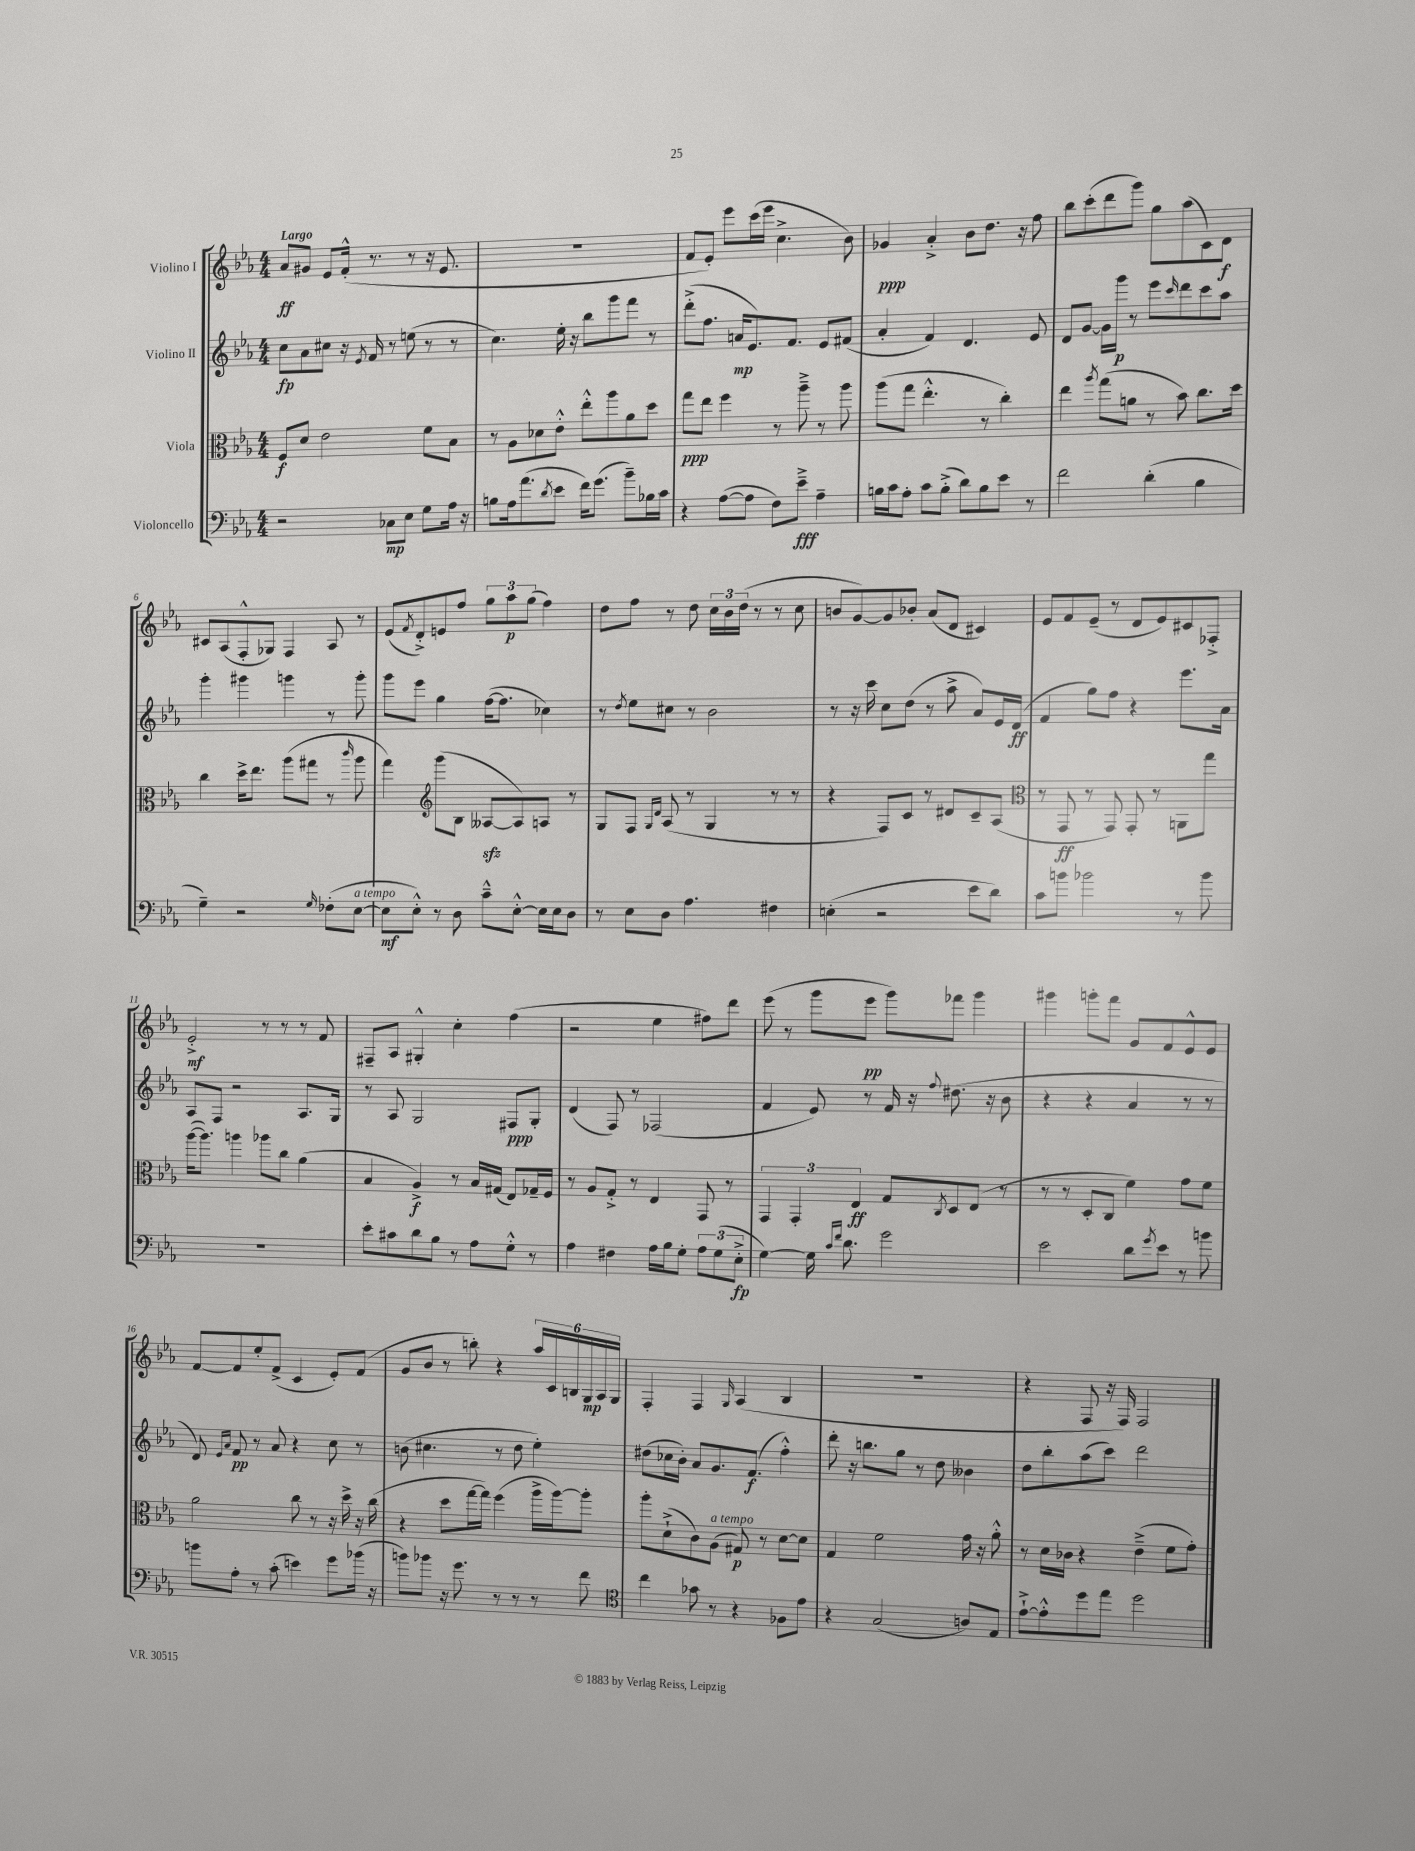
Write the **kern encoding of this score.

**kern	**dynam	**kern	**dynam	**kern	**dynam	**kern	**dynam
*part4	*part4	*part3	*part3	*part2	*part2	*part1	*part1
*staff4	*staff4	*staff3	*staff3	*staff2	*staff2	*staff1	*staff1
*I"Violoncello	*	*I"Viola	*	*I"Violino II	*	*I"Violino I	*
*clefF4	*	*clefC3	*	*clefG2	*	*clefG2	*
*k[b-e-a-]	*	*k[b-e-a-]	*	*k[b-e-a-]	*	*k[b-e-a-]	*
*M4/4	*	*M4/4	*	*M4/4	*	*M4/4	*
=1	=1	=1	=1	=1	=1	=1	=1
!	!	!	!	!	!	!LO:TX:a:B:t=Largo	!
2r	.	8F/L	f	8cc\L	fp	8a-/L	ff
.	.	8d/J	.	8a-\	.	8g#X/J	.
.	.	2e-\	.	8cc#X\J	.	8e-/L	.
.	.	.	.	16r	.	(16f'^^/Jk	.
.	.	.	.	8qe-/	.	.	.
.	.	.	.	16f/	.	8.r	.
8C-X\L	mp	.	.	8r	.	.	.
8E-\J	.	.	.	(8een\	.	8r	.
8G\L	.	8f\L	.	8r	.	16r	.
.	.	.	.	.	.	8.e-/	.
16A-\Jk	.	8B-\J	.	8r	.	.	.
16r	.	.	.	.	.	.	.
=2	=2	=2	=2	=2	=2	=2	=2
8Bn\L	.	8r	.	4.cc\)	.	1r	.
16A-\k	.	8A-\L	.	.	.	.	.
(8.a-\	.	.	.	.	.	.	.
.	.	8d-X\	.	.	.	.	.
8qd/	.	.	.	.	.	.	.
8e-\J	.	8e-'^^\J	.	16ee-'\	.	.	.
.	.	.	.	16r	.	.	.
16f\KL)	.	8ee-'^^\L	.	8bb-\L	.	.	.
(8.g\J	.	.	.	.	.	.	.
.	.	8aa-\	.	8ggg\	.	.	.
8b-~\L)	.	8a-\	.	8fff\J	.	.	.
16B-X\L	.	8dd\J	.	8r	.	.	.
16c\JJ	.	.	.	.	.	.	.
=3	=3	=3	=3	=3	=3	=3	=3
4r	.	8gg\L	ppp	(8ddd'^\L	.	8f/L	.
.	.	8ee-\J	.	8.ff\J	.	8e-'/J)	.
([8A-\L	.	4ff\	.	.	.	8eee-\L	.
.	.	.	.	16an/KL	mp	.	.
8A-\J]	.	.	.	8.e-/)	.	(16ccc\L	.
.	.	.	.	.	.	16eee-\JJ	.
8F\L)	.	8r	.	.	.	4.cc^\	.
.	.	.	.	8.f/J	.	.	.
8e-~^\J	fff	8aa-~^\	.	.	.	.	.
4A-~\	.	8r	.	8e-/L	.	.	.
.	.	8aa-\	.	(8f#X/J	.	8b-\)	.
=4	=4	=4	=4	=4	=4	=4	=4
16Bn\LL	.	(8aa-\L	.	4a-'/	.	4g-X/	ppp
16c\J	.	.	.	.	.	.	.
8A-'\J	.	8gg\J	.	.	.	.	.
8c\L	.	4.ee-'^^\	.	4f/)	.	4a-'^/	.
(8B'^\J	.	.	.	.	.	.	.
8d\L)	.	.	.	4.d/	.	8b-\L	.
8B\	.	8r	.	.	.	8.dd\J	.
8e-\J	.	4cc'\)	.	.	.	.	.
.	.	.	.	.	.	16r	.
8r	.	.	.	8e-/	.	8ff\	.
=5	=5	=5	=5	=5	=5	=5	=5
2f\	.	4ee-\	.	8d/L	.	8bb-\L	.
.	.	.	.	[8g/J	.	(8ccc'\	.
.	.	8qaa-/	.	.	.	.	.
.	.	(8gg\L	.	16g\LL]	.	8ddd\	.
.	.	.	.	16ggg\JJ	p	.	.
.	.	8an\J	.	8r	.	8ggg\J)	.
(4d'\	.	8r	.	8eee-\L	.	8gg\L	.
.	.	.	.	16qqccc/	.	.	.
.	.	8b-\)	.	8ddd\	.	(8aa-\	.
4B-\	.	8.cc\L	.	8ccc\	.	8c\)	.
.	.	.	.	8aa-\J	.	8d\J	f
.	.	16dd\Jk	.	.	.	.	.
!!LO:LB:g=z
=6	=6	=6	=6	=6	=6	=6	=6
4G~\)	.	4cc\	.	4ggg'\	.	8c#X/L	.
.	.	.	.	.	.	(8A-/	.
2r	.	16dd^\KL	.	4ggg#X\	.	8F'^^/	.
.	.	8.ee-\J	.	.	.	.	.
.	.	.	.	.	.	8G-X/J)	.
.	.	(8aa-\L	.	4gggn\	.	4F/	.
.	.	8gg#X\J	.	.	.	.	.
16qqG/	.	.	.	.	.	.	.
(8F-X'\L	.	8r	.	8r	.	8A-/	.
.	.	16qqccc/	.	.	.	.	.
!LO:TX:a:i:t=a tempo	!	!	!	!	!	!	!
[8E-\J	.	8aa-\	.	8ggg'\	.	8r	.
=7	=7	=7	=7	=7	=7	=7	=7
8E-\L]	mf	4gg\)	.	8ggg\L	.	(8e-/L	.
.	.	.	.	.	.	8qf/	.
8E-'^^\J)	.	.	.	8eee-\J	.	8d'^/)	.
*	*	*clefG2	*	*	*	*	*
8r	.	(8ggg\L	.	4gg\	.	8en/	.
8D\	.	8B-\J	.	.	.	8ff/J	.
8c~^^\L	.	[8A--Xzz/L	.	([16ff\KL	.	12gg\L	.
.	.	.	.	8.ff\J]	.	.	.
.	.	.	.	.	.	12aa-\	p
[8E-'^^\J	.	8A--/])	.	.	.	.	.
.	.	.	.	.	.	(12gg\J	.
16E-\LL]	.	8An/J	.	4cc-X\)	.	4ff\)	.
16E-\J	.	.	.	.	.	.	.
8D\J	.	8r	.	.	.	.	.
=8	=8	=8	=8	=8	=8	=8	=8
8r	.	8G/L	.	8r	.	8dd\L	.
.	.	.	.	8qdd/	.	.	.
8E-\L	.	8F/J	.	8ee-\L	.	8ff\J	.
.	.	16qqG/LL	.	.	.	.	.
.	.	16qqd/JJ	.	.	.	.	.
8D\J	.	(8A-/	.	8cc#X\J	.	8r	.
4.A-\	.	8r	.	8r	.	8dd\	.
.	.	4G/	.	2b-\	.	24cc\LL	.
.	.	.	.	.	.	24b-\	.
.	.	.	.	.	.	(24dd\JJ	.
.	.	.	.	.	.	8r	.
4F#X\	.	8r	.	.	.	8r	.
.	.	8r	.	.	.	8cc\	.
=9	=9	=9	=9	=9	=9	=9	=9
(4En'\	.	4r	.	8r	.	8bn/L	.
.	.	.	.	16r	.	[8g/)	.
.	.	.	.	16ccc\	.	.	.
2r	.	8F/L)	.	8cc\L	.	8g/]	.
.	.	8c/J	.	(8dd\J	.	8b-X'/J	.
.	.	8r	.	8r	.	(8a-/L	.
.	.	8d#X/L	.	8aa-^\	.	8d/J	.
8e-\L	.	8c~/	.	8a-/L)	.	4c#X/)	.
8d\J)	.	(8A-/J	.	16e-/L	.	.	.
.	.	.	.	(16d/JJ	ff	.	.
=10	=10	=10	=10	=10	=10	=10	=10
*	*	*clefC3	*	*	*	*	*
8c\L	.	8r	.	4f/	.	8e-/L	.
8bn\J	.	8GG/	ff	.	.	8f/	.
2b-X\	.	8r	.	8gg\L)	.	(8e-~/J	.
.	.	8GG/)	.	8ff\J	.	8r	.
.	.	8GG'/	.	4r	.	8d/L	.
.	.	8r	.	.	.	8e-/)	.
8r	.	8AAn\L	.	8.eee-\L	.	8c#X/	.
8b-\	.	8gg\J	.	.	.	8F-X'^/J	.
.	.	.	.	16a-\Jk	.	.	.
!!LO:LB:g=z
=11	=11	=11	=11	=11	=11	=11	=11
1r	.	([16aa-\KL	.	8A-/L	.	2e-'^/	mf
.	.	8.aa-\J])	.	.	.	.	.
.	.	.	.	8F/J	.	.	.
.	.	4aan\	.	2r	.	.	.
.	.	8aa-X\L	.	.	.	8r	.
.	.	8cc\J	.	.	.	8r	.
.	.	(4a-\	.	8.A-/L	.	8r	.
.	.	.	.	.	.	8f/	.
.	.	.	.	16G/Jk	.	.	.
=12	=12	=12	=12	=12	=12	=12	=12
8e-'\L	.	4B-/	.	8r	.	8F#X~/L	.
8c#X\	.	.	.	8A-/	.	8A-/J	.
8d\	.	4A-^/)	f	2G/	.	4G#X'^^/	.
8B-\J	.	.	.	.	.	.	.
8r	.	8r	.	.	.	4cc'\	.
8A-\L	.	16B-/LL	.	.	.	.	.
.	.	(16G#X/JJ	.	.	.	.	.
8G'^^\J	.	8E-/L)	.	8F#X/L	ppp	(4ff\	.
8r	.	16G-X~/L	.	8G'/J	.	.	.
.	.	16F/JJ	.	.	.	.	.
=13	=13	=13	=13	=13	=13	=13	=13
4A-\	.	8r	.	(4d/	.	2r	.
.	.	8A-/L	.	.	.	.	.
4F#X\	.	8G'^/J	.	8F/)	.	.	.
.	.	8r	.	8r	.	.	.
16A-\LL	.	4E-/	.	(2F-X/	.	4ee-\	.
16B-\J	.	.	.	.	.	.	.
8G'\J	.	.	.	.	.	.	.
12A-\L	.	8GG/	.	.	.	8ff#X\L)	.
(12G\	.	.	.	.	.	.	.
.	.	8r	.	.	.	8ddd\J	.
12E-'^\J	fp	.	.	.	.	.	.
=14	=14	=14	=14	=14	=14	=14	=14
[4G\)	.	6GG/	.	4f/	.	(8eee-\	.
.	.	.	.	.	.	8r	.
.	.	6GG'/	.	.	.	.	.
16G\]	.	.	.	8e-/)	.	8ggg\L	.
16qqc/LL	.	.	.	.	.	.	.
16qqf/JJ	.	.	.	.	.	.	.
8.d\	.	.	.	.	.	.	.
.	.	6E-/	ff	.	.	.	.
.	.	.	.	8r	.	8eee-\J	pp
2g\	.	8G/L	.	16f/	.	8ggg\L)	.
.	.	.	.	16r	.	.	.
.	.	8qC/	.	8qqff/	.	.	.
.	.	8D/	.	(8.dd#X\	.	8fff-X\J	.
.	.	(8E-/J	.	.	.	4ggg\	.
.	.	.	.	16r	.	.	.
.	.	8r	.	8b-\	.	.	.
=15	=15	=15	=15	=15	=15	=15	=15
2e-\	.	8r	.	4r	.	4ggg#X\	.
.	.	8r	.	.	.	.	.
.	.	8D'/L	.	4r	.	8gggn'\L	.
.	.	8C/J	.	.	.	8fff\J	.
8d\L	.	4f\)	.	4a-/	.	8g/L	.
8qg/	.	.	.	.	.	.	.
8e-\J	.	.	.	.	.	8f/	.
8r	.	8g\L	.	8r	.	8e-^^/	.
8bn\	.	8f\J	.	8r	.	8e-/J	.
!!LO:LB:g=z
=16	=16	=16	=16	=16	=16	=16	=16
8bn\L	.	2a-\	.	8d/)	.	[8f/L	.
.	.	.	.	16qqe-/LL	.	.	.
.	.	.	.	16qqa-/JJ	.	.	.
8A-'\J	.	.	.	8f/	pp	8f/]	.
8r	.	.	.	8r	.	8ee-'/	.
(8c'\	.	.	.	8a-/	.	(8f^/J	.
4en\)	.	8cc\	.	4r	.	4c/	.
.	.	8r	.	.	.	.	.
8g\L	.	16r	.	8cc\	.	8e-'/L)	.
.	.	16dd^\	.	.	.	.	.
(16b-X\Jk	.	16r	.	8r	.	(8f/J	.
16r	.	(16cc\	.	.	.	.	.
=17	=17	=17	=17	=17	=17	=17	=17
8bn\L)	.	4r	.	(8bn\	.	8g/L	.
8b-X\J	.	.	.	4.cc#X\	.	8b-/J	.
16r	.	8dd\L	.	.	.	8r	.
8.g\	.	.	.	.	.	.	.
.	.	[16gg\L	.	.	.	8bbn'\)	.
.	.	16gg\JJ])	.	.	.	.	.
8r	.	(4ff\	.	8r	.	4r	.
8r	.	.	.	8dd\	.	.	.
8r	.	16aa-^\LL	.	4ee-'\)	.	24aa-/LL	.
.	.	.	.	.	.	24c/	.
.	.	[16aa-\J)	.	.	.	.	.
.	.	.	.	.	.	24Bn/	.
8f\	.	8aa-'\J]	.	.	.	24G/	mp
.	.	.	.	.	.	24A-/	.
.	.	.	.	.	.	24G/JJ	.
=18	=18	=18	=18	=18	=18	=18	=18
*clefC4	*	*	*	*	*	*	*
4cc\	.	8aa-'\L	.	(8dd#X\L	.	4F'/	.
.	.	(8d`^\	.	16cc-X\L	.	.	.
.	.	.	.	16b-'\JJ)	.	.	.
8g-X\	.	8c\)	.	8a-/L	.	4F/	.
!	!	!LO:TX:a:i:t=a tempo	!	!	!	!	!
8r	.	(8A-\J	.	8.g/	.	.	.
.	.	.	.	.	.	16qqG/	.
4r	.	8G#X/)	p	.	.	(4A-/	.
.	.	.	.	(8.f/J	f	.	.
.	.	8r	.	.	.	.	.
8F-X\L	.	[8d\L	.	4ff'^^\)	.	4B-/	.
8e-\J	.	8d\J]	.	.	.	.	.
=19	=19	=19	=19	=19	=19	=19	=19
4r	.	4G/	.	8ddd'\	.	1r	.
.	.	.	.	16r	.	.	.
.	.	.	.	8.bbn\L	.	.	.
(2G/	.	2f\	.	.	.	.	.
.	.	.	.	8gg\J	.	.	.
.	.	.	.	8r	.	.	.
.	.	.	.	8dd\	.	.	.
8An/L)	.	16g\	.	4b--X\	.	.	.
.	.	16r	.	.	.	.	.
8E-/J	.	8a-'^^\	.	.	.	.	.
=20	=20	=20	=20	=20	=20	=20	=20
[8e-`^\L	.	8r	.	8dd\L	.	4r	.
8e-'^^\]	.	16d\LL	.	8bb-'\	.	.	.
.	.	16c-X\JJ	.	.	.	.	.
8dd\	.	4r	.	(8aa-\	.	8F/	.
8ee-\J	.	.	.	8ccc\J)	.	16r	.
.	.	.	.	.	.	16F/)	.
2dd\	.	(4e-~^\	.	2ddd\	.	2F/	.
.	.	8f\L	.	.	.	.	.
.	.	8g'\J)	.	.	.	.	.
==	==	==	==	==	==	==	==
*-	*-	*-	*-	*-	*-	*-	*-
